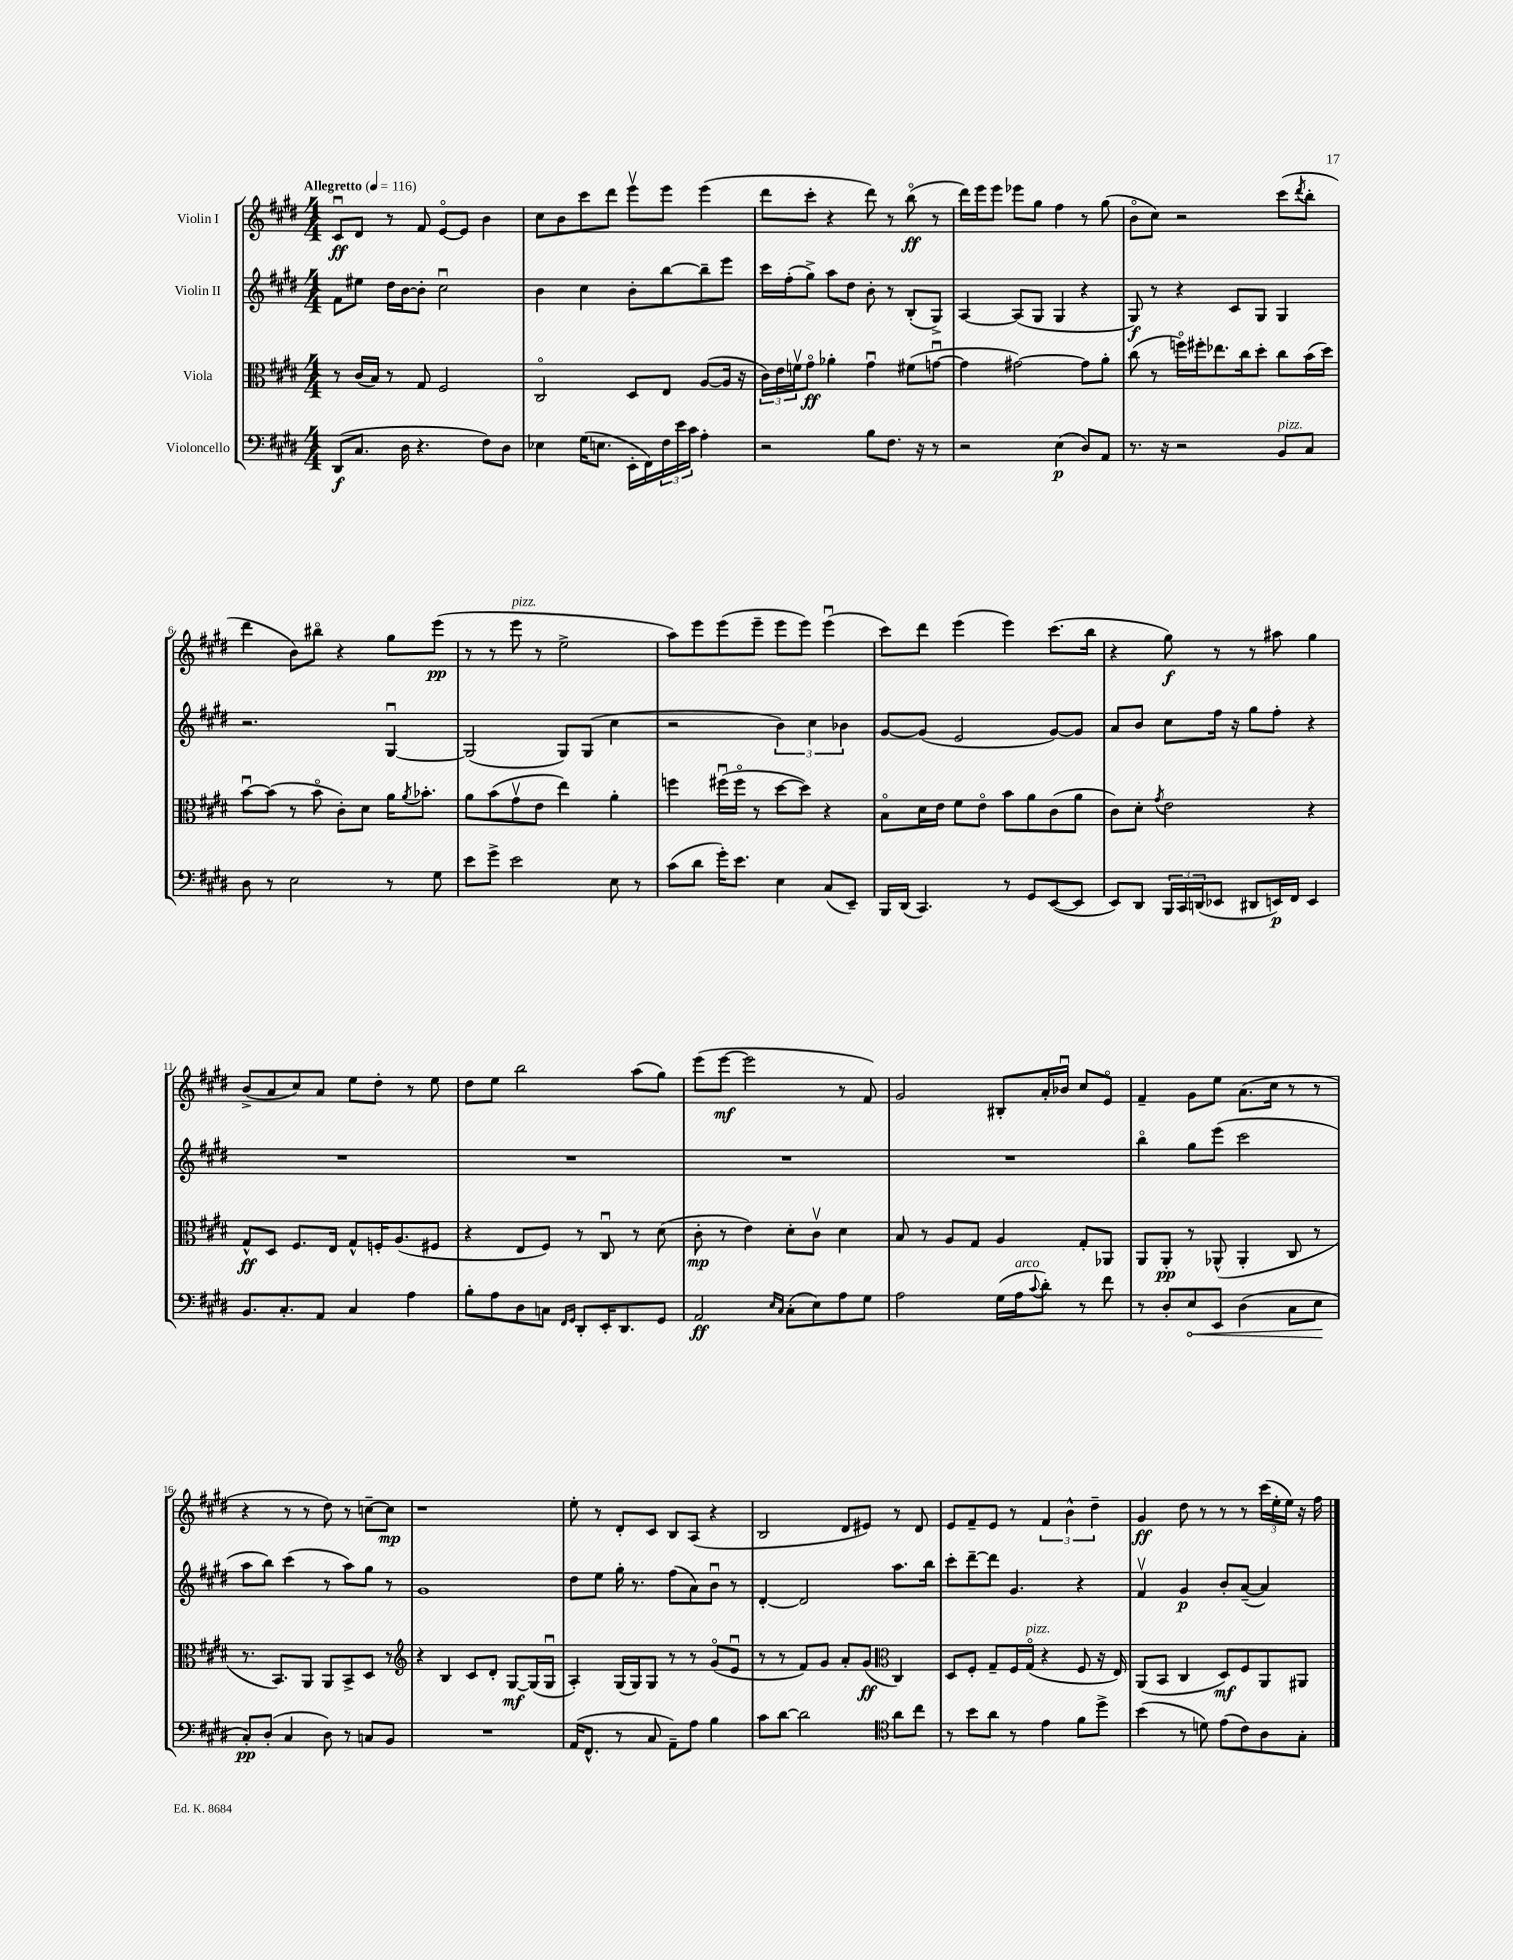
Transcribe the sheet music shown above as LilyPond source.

<<
\new StaffGroup <<
\new Staff = "s0" \with { instrumentName = "Violin I" } {
    \clef treble \key e \major \numericTimeSignature \time 4/4 \tempo "Allegretto" 4 = 116
    cis'8\downbow\ff dis'8 r8 fis'8 e'8~\flageolet e'8 b'4 |
    cis''8 b'8 cis'''8 dis'''8 e'''8\upbow e'''8 e'''4( |
    dis'''8 cis'''8-. r4 dis'''8) r8 b''8\flageolet\ff( r8 |
    dis'''16) e'''16 e'''8 ees'''8 gis''8 fis''4 r8 gis''8( |
    b'8\flageolet cis''8) r2 cis'''8( \acciaccatura { dis'''8 } b''8-. |
    dis'''4 b'8) bis''8\flageolet r4 gis''8 e'''8\pp( |
    r8 r8 e'''8^\markup { \italic "pizz." } r8 e''2-> |
    a''8) e'''8 e'''8( e'''8-- e'''8 e'''8) e'''4\downbow( |
    cis'''8) dis'''8 e'''4( e'''4) cis'''8.( b''16 |
    r4 gis''8\f) r8 r8 ais''8 gis''4 |
    b'8->( a'8 cis''8) a'8 e''8 dis''8-. r8 e''8 |
    dis''8 e''8 b''2 a''8( gis''8) |
    e'''8( e'''8~\mf e'''2 r8 fis'8) |
    gis'2 bis8-. a'16-. bes'16\downbow cis''8 e'8\flageolet |
    fis'4-- gis'8 e''8 a'8.( cis''16 r8 r8 |
    r4 r8 r8 dis''8) r8 c''8~-- c''8\mp |
    r1 |
    e''8-. r8 dis'8-. cis'8 b8 a8( r4 |
    b2 dis'8 eis'8) r8 dis'8 |
    e'8 fis'8-- e'8 r8 \tuplet 3/2 { fis'4 b'4-^ dis''4-- } |
    gis'4\ff dis''8 r8 r8 r8 \tuplet 3/2 { cis'''16( e''16-. e''16) } r16 fis''16 \bar "|." |
}
\new Staff = "s1" \with { instrumentName = "Violin II" } {
    \clef treble \key e \major \numericTimeSignature \time 4/4
    fis'8 eis''8 dis''16 b'16~ b'8-. cis''2\downbow |
    b'4 cis''4 b'8-. b''8~ b''8-- e'''8 |
    cis'''16 fis''16-.( gis''8->) a''8 dis''8 b'8-. r8 b8-.( gis8->) |
    a4~ a8( gis8 gis4 r4 |
    gis8\f) r8 r4 cis'8 gis8 gis4 |
    r2. gis4~\downbow |
    gis2( gis8) gis8( cis''4 |
    r2 \tuplet 3/2 { b'4) cis''4 bes'4 } |
    gis'8~ gis'8( e'2 gis'8~) gis'8 |
    a'8 b'8 cis''8 fis''16 r16 gis''8 fis''8-. r4 |
    R1 |
    R1 |
    R1 |
    R1 |
    b''4\flageolet gis''8 e'''8( cis'''2 |
    a''8 b''8) cis'''4( r8 a''8) gis''8 r8 |
    gis'1 |
    dis''8 e''8 gis''16-. r8. fis''8( a'8) b'8\downbow r8 |
    dis'4~-. dis'2 a''8. b''16 |
    cis'''8-. dis'''8~-- dis'''8 gis'4. r4 |
    fis'4\upbow gis'4\p b'8-. a'8~--( a'4) \bar "|." |
}
\new Staff = "s2" \with { instrumentName = "Viola" } {
    \clef alto \key e \major \numericTimeSignature \time 4/4
    r8 cis'16( b16) r8 gis8 fis2 |
    cis2\flageolet dis8 e8 a8~( a16 r16 |
    \tuplet 3/2 { cis'16) e'16 f'16\upbow } gis'8\flageolet\ff aes'4-. gis'4\downbow fis'8( g'8~\downbow |
    g'4 gis'2~) gis'8 a'8-. |
    cis''8( r8 f''16\flageolet) fis''16-. ees''8. cis''16 dis''8-. cis''8 b'16( dis''16) |
    b'8~\downbow b'8( r8 b'8\flageolet cis'8-.) dis'8 a'16 \acciaccatura { a'8 } bes'8.-. |
    a'8 b'8( gis'8\upbow e'8 e''4) a'4-. |
    f''4 fis''16\downbow( fis''16\flageolet r8 dis''8~ dis''8) r4 |
    b8\flageolet dis'16 e'16 fis'8 e'8\flageolet b'8 a'8 cis'8( a'8 |
    cis'8) dis'8-. \acciaccatura { gis'8 } e'2 r4 |
    gis8-^\ff dis8 fis8. e16 gis8-^ f16-. a8.( fis8 |
    r4 e8 fis8) r8 cis8\downbow r8 dis'8( |
    cis'8-.\mp r8 e'4) dis'8-. cis'8\upbow dis'4 |
    b8 r8 a8 gis8 a4 gis8-. aes,8 |
    a,8 a,8-.\pp r8 aes,8-^( aes,4-. cis8 r8 |
    r8. b,8.) a,8 a,8 b,8-> dis8 r8 |
    \clef treble r4 b4 cis'8 dis'8-. gis8~\mf gis16( gis16\downbow |
    a4-.) gis16( gis16) gis8 r8 r8 gis'8\flageolet( e'8\downbow |
    r8 r8 fis'8) gis'8 a'8-. gis'8\ff( \clef alto cis4) |
    dis8 fis8-. gis8-- fis16 gis16\flageolet^\markup { \italic "pizz." }( r4 fis8 r16 e16) |
    a,8( b,8 cis4 dis8\mf) fis8 a,8 ais,8 \bar "|." |
}
\new Staff = "s3" \with { instrumentName = "Violoncello" } {
    \clef bass \key e \major \numericTimeSignature \time 4/4
    dis,8\f( cis8. dis16 r4. fis8) dis8 |
    ees4 gis16( e8. e,16-. fis,16) \tuplet 3/2 { fis16 e'16 cis'16 } a4-. |
    r2 b8 fis8. r16 r8 |
    r2 e4\p( dis8) a,8 |
    r8. r16 r2 b,8^\markup { \italic "pizz." } cis8 |
    dis8 r8 e2 r8 gis8 |
    e'8 gis'8-> e'2 e8 r8 |
    cis'8( dis'8 gis'16-.) e'8. e4 cis8( e,8--) |
    b,,16 dis,16( cis,4.) r8 gis,8 e,8~( e,8 |
    e,8) dis,8 \tuplet 3/2 { b,,16 cis,16 d,16( } ees,8 dis,8 e,16\p) fis,16 e,4 |
    b,8. cis8.-. a,8 cis4 a4 |
    b8-. a8 dis8 c8 \grace { fis,16 gis,16 } dis,8-. e,16-. dis,8. gis,8 |
    a,2\ff \grace { e16 cis16 } cis8-.( e8) a8 gis8 |
    a2 gis16( a16^\markup { \italic "arco" } \appoggiatura { cis'8 } dis'8-.) r8 fis'8 |
    r8 dis8-. \once \override Hairpin.circled-tip = ##t e8\< e,8 dis4( cis8 e8\! |
    cis8-.\pp) dis8-.( cis4 dis8) r8 c8 b,8 |
    R1 |
    a,16( fis,8.-^ r8 cis8 a,8--) a8 b4 |
    cis'8 dis'8~ dis'2 \clef tenor a'8 cis''8 |
    r8 b'8 a'8 r8 e'4 fis'8 dis''8-> |
    b'4( r8 d'8) e'8( cis'8) a8 gis8-. \bar "|." |
}
>>
>>
